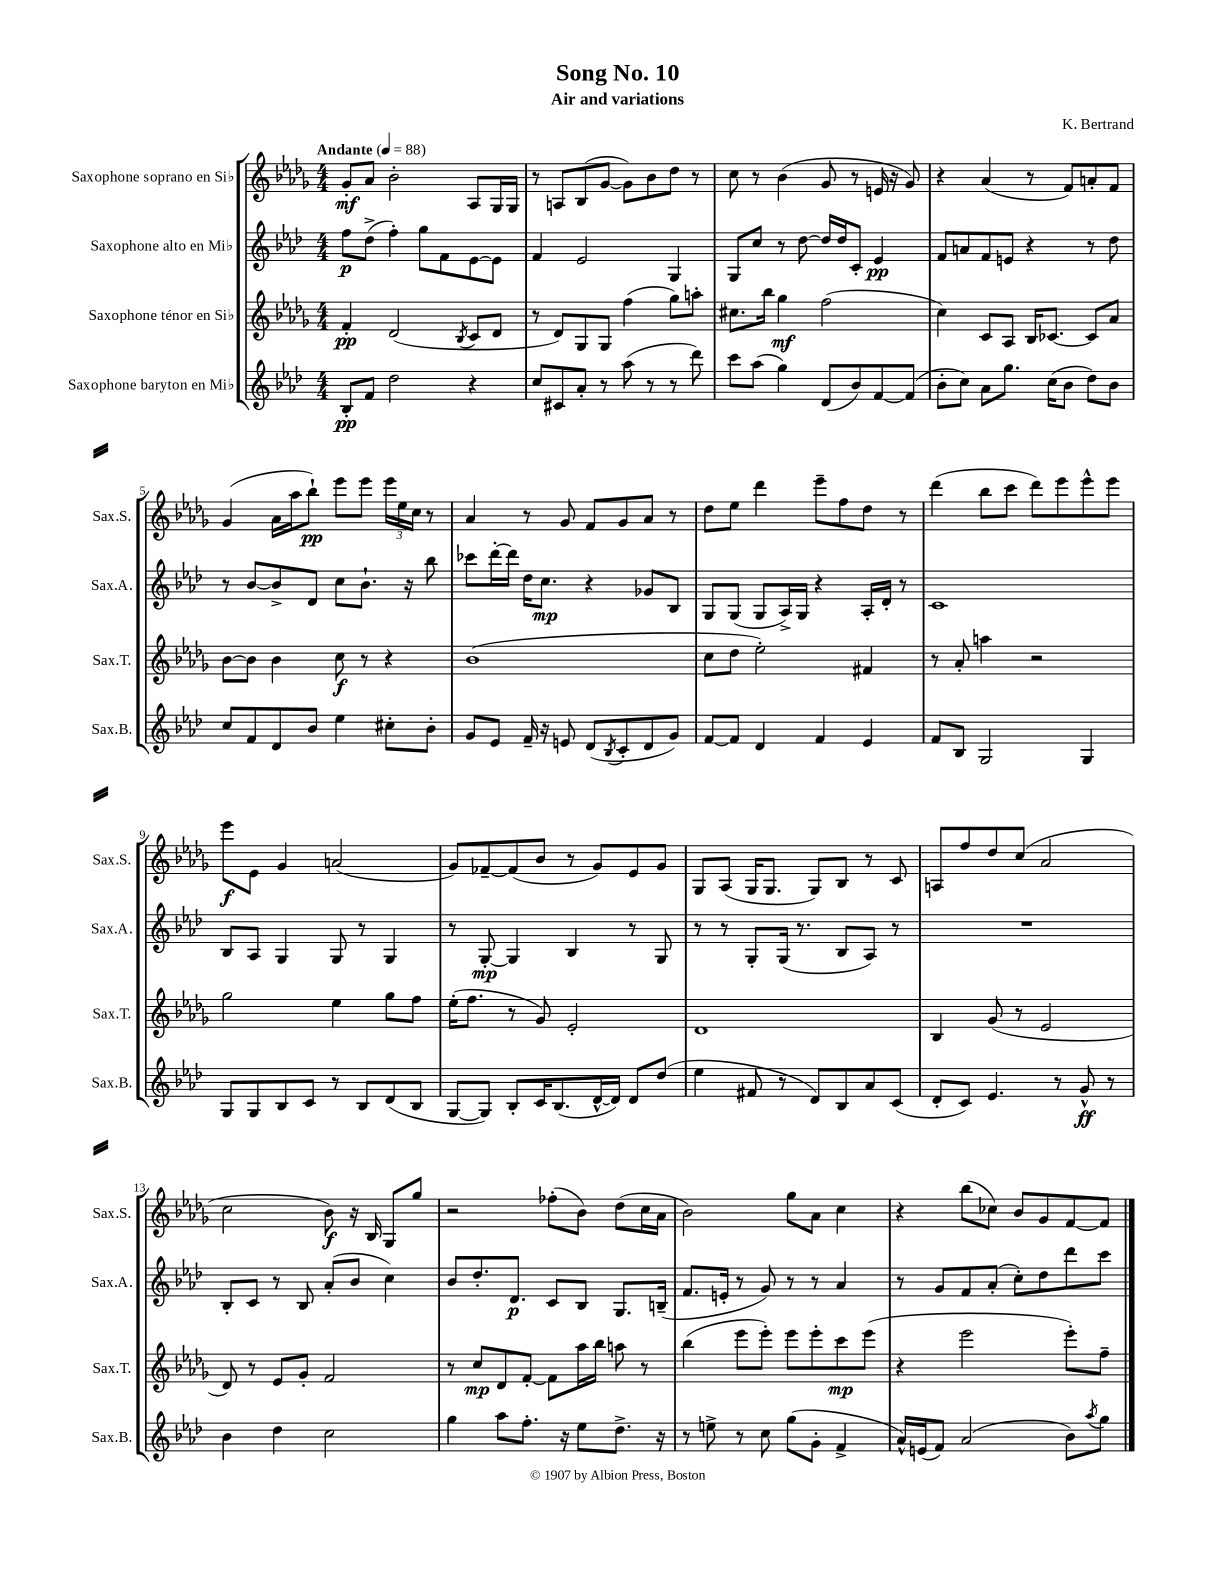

**kern	**kern	**kern	**kern
*staff4	*staff3	*staff2	*staff1
*clefG2	*clefG2	*clefG2	*clefG2
*k[b-e-a-d-]	*k[b-e-a-d-g-]	*k[b-e-a-d-]	*k[b-e-a-d-g-]
*M4/4	*M4/4	*M4/4	*M4/4
*MM88	*MM88	*MM88	*MM88
8B-'/L	4f'/	8ff\L	8g-'/L
8f/J	.	(8dd-^\J	8a-/J
2dd-\	(2d-/	4ff'\)	2b-'\
.	.	8gg\L	.
.	.	8f\	.
.	8qB-/	.	.
4r	8c/L	[8e-\	8A-/L
.	8d-/J	8e-\]J	16G-/L
.	.	.	16G-/JJ
=	=	=	=
8cc/L	8r	4f/	8r
8c#/	8d-/L)	.	8A/L
8a-'/J	8G-/	2e-/	(8B-/
8r	8G-/J	.	[8g-/J
(8aa-\	(4ff\	.	8g-\]L)
8r	.	.	8b-\
8r	8gg-\L)	4G/	8dd-\J
8ddd-\)	8aa'\J	.	8r
=	=	=	=
8ccc\L	8.cc#\L	8G/L	8cc\
(8aa-\J	.	8cc/J	8r
.	16bb-\Jk	.	.
4gg\)	4gg-\	8r	(4b-\
.	.	[8dd-\	.
(8d-/L	(2ff\	16dd-/]LL	8g-/
.	.	16dd-/J	.
8b-/)	.	8c'/J	8r
[8f/	.	4e-/	16e/
.	.	.	16r
(8f/]J	.	.	8g-/)
=	=	=	=
8b-'\L	4cc\)	8f/L	4r
8cc\J)	.	8a/	.
8a-\L	8c/L	8f/	(4a-/
8.gg\J	8A-/J	8e/J	.
.	16B-/LK	4r	8r
(16cc\LK	[8.c-/J	.	.
8b-\J	.	.	8f/L)
8dd-\L)	8c-/]L	8r	8a'/
8b-\J	8a-/J	8dd-\	8f/J
=	=	=	=
8cc/L	[8b-\L	8r	(4g-/
8f/	8b-\]J	[8b-/L	.
8d-/	4b-\	8b-^/]	16a-\LL
.	.	.	16aa-\J
8b-/J	.	8d-/J	8bb-`\J)
4ee-\	8cc\	8cc\L	8eee-\L
.	8r	8.b-`\J	8eee-\J
8cc#'\L	4r	.	24eee-\LL
.	.	.	24ee-\
.	.	16r	.
.	.	.	24cc\JJ
8b-'\J	.	8bb-\	8r
=	=	=	=
8g/L	(1b-	8ccc-\L	4a-/
8e-/J	.	[16ddd-'\L	.
.	.	16ddd-\]JJ	.
16f~/	.	16dd-\LK	8r
16r	.	8.cc\J	.
8e/	.	.	8g-/
(8d-/L	.	4r	8f/L
8qB-/	.	.	.
8c'/	.	.	8g-/
8d-/	.	8g-/L	8a-/J
8g/J)	.	8B-/J	8r
=	=	=	=
[8f/L	8cc\L	8G/L	8dd-\L
8f/]J	8dd-\J	(8G/J	8ee-\J
4d-/	2ee-'\)	8G/L	4ddd-\
.	.	16A-^/L)	.
.	.	16G/JJ	.
4f/	.	4r	8eee-~\L
.	.	.	8ff\
4e-/	4f#/	16A-'/LL	8dd-\J
.	.	16d-'/JJ	.
.	.	8r	8r
=	=	=	=
8f/L	8r	1c	(4ddd-\
8B-/J	8a-'/	.	.
2G/	4aa\	.	8bb-\L
.	.	.	8ccc\J
.	2r	.	8ddd-\L)
.	.	.	8eee-\
4G/	.	.	8eee-^^\
.	.	.	8eee-\J
=	=	=	=
8G/L	2gg-\	8B-/L	8eee-\L
8G/	.	8A-/J	8e-\J
8B-/	.	4G/	4g-/
8c/J	.	.	.
8r	4ee-\	8G/	(2a/
8B-/L	.	8r	.
(8d-/	8gg-\L	4G/	.
8B-/J	8ff\J	.	.
=	=	=	=
[8G/L	(16ee-'\LK	8r	8g-/L)
.	8.ff\J	.	.
8G/]J)	.	[8G'/	[8f-~/
8B-'/L	8r	4G/]	(8f-/]
16c/K	8g-/)	.	8b-/J
(8.B-/	.	.	.
.	2e-'/	4B-/	8r
[16d-^^/L	.	.	8g-/L)
16d-/]JJ)	.	.	.
8d-/L	.	8r	8e-/
(8dd-/J	.	8G/	8g-/J
=	=	=	=
4ee-\	1d-	8r	8G-/L
.	.	8r	(8A-/J
8f#/	.	8G'/L	16G-/LK
.	.	.	8.G-/J
8r	.	(16G/Jk	.
.	.	8.r	.
8d-/L)	.	.	8G-/L)
8B-/	.	8B-/L	8B-/J
8a-/	.	8A-/J)	8r
(8c/J	.	8r	8c/
=	=	=	=
8d-'/L	4B-/	1r	8A/L
8c/J)	.	.	8ff/
4.e-/	(8g-/	.	8dd-/
.	8r	.	(8cc/J
.	2e-/	.	2a-/
8r	.	.	.
8g^^/	.	.	.
8r	.	.	.
=	=	=	=
4b-\	8d-/)	8B-'/L	2cc\
.	8r	8c/J	.
4dd-\	8e-/L	8r	.
.	8g-'/J	8B-/	.
2cc\	2f/	(8a-'/L	8b-\)
.	.	8b-/J	16r
.	.	.	16B-/
.	.	4cc\)	8G-/L
.	.	.	8gg-/J
=	=	=	=
4gg\	8r	8b-/L	2r
.	8cc/L	8.dd-'/	.
8aa-\L	8d-/	.	.
.	.	8.d-/J	.
8.ff'\J	[8f'/J	.	.
.	8f\]L	8c/L	(8ff-'\L
16r	.	.	.
8ee-\L	16aa-\L	8B-/J	8b-\J)
.	16bb-\JJ	.	.
8.dd-^\J	8aa\	8.G/L	(8dd-\L
.	8r	.	16cc\L
16r	.	(16B~/Jk	16a-\JJ
=	=	=	=
8r	(4bb-\	8.f/L	2b-\)
8ee^\	.	.	.
.	.	16e'/Jk	.
8r	8eee-\L	8r	.
8cc\	8eee-'\J)	8g/)	.
(8gg\L	8eee-\L	8r	8gg-\L
8g'\J	8eee-'\	8r	8a-\J
4f^/	8ccc\	4a-/	4cc\
.	(8eee-\J	.	.
=	=	=	=
16a-^^/LL)	4r	8r	4r
(16e/J	.	.	.
8f/J)	.	8g/L	.
(2a-/	2eee-\	8f/	(8bb-\L
.	.	(8a-'/J	8cc-\J)
.	.	8cc'\L)	8b-/L
.	.	8dd-\	8g-/
8b-\L)	8eee-'\L)	8ddd-\	[8f/
8qaa-/	.	.	.
8gg\J	8ff~\J	8ccc\J	8f/]J
==	==	==	==
*-	*-	*-	*-
